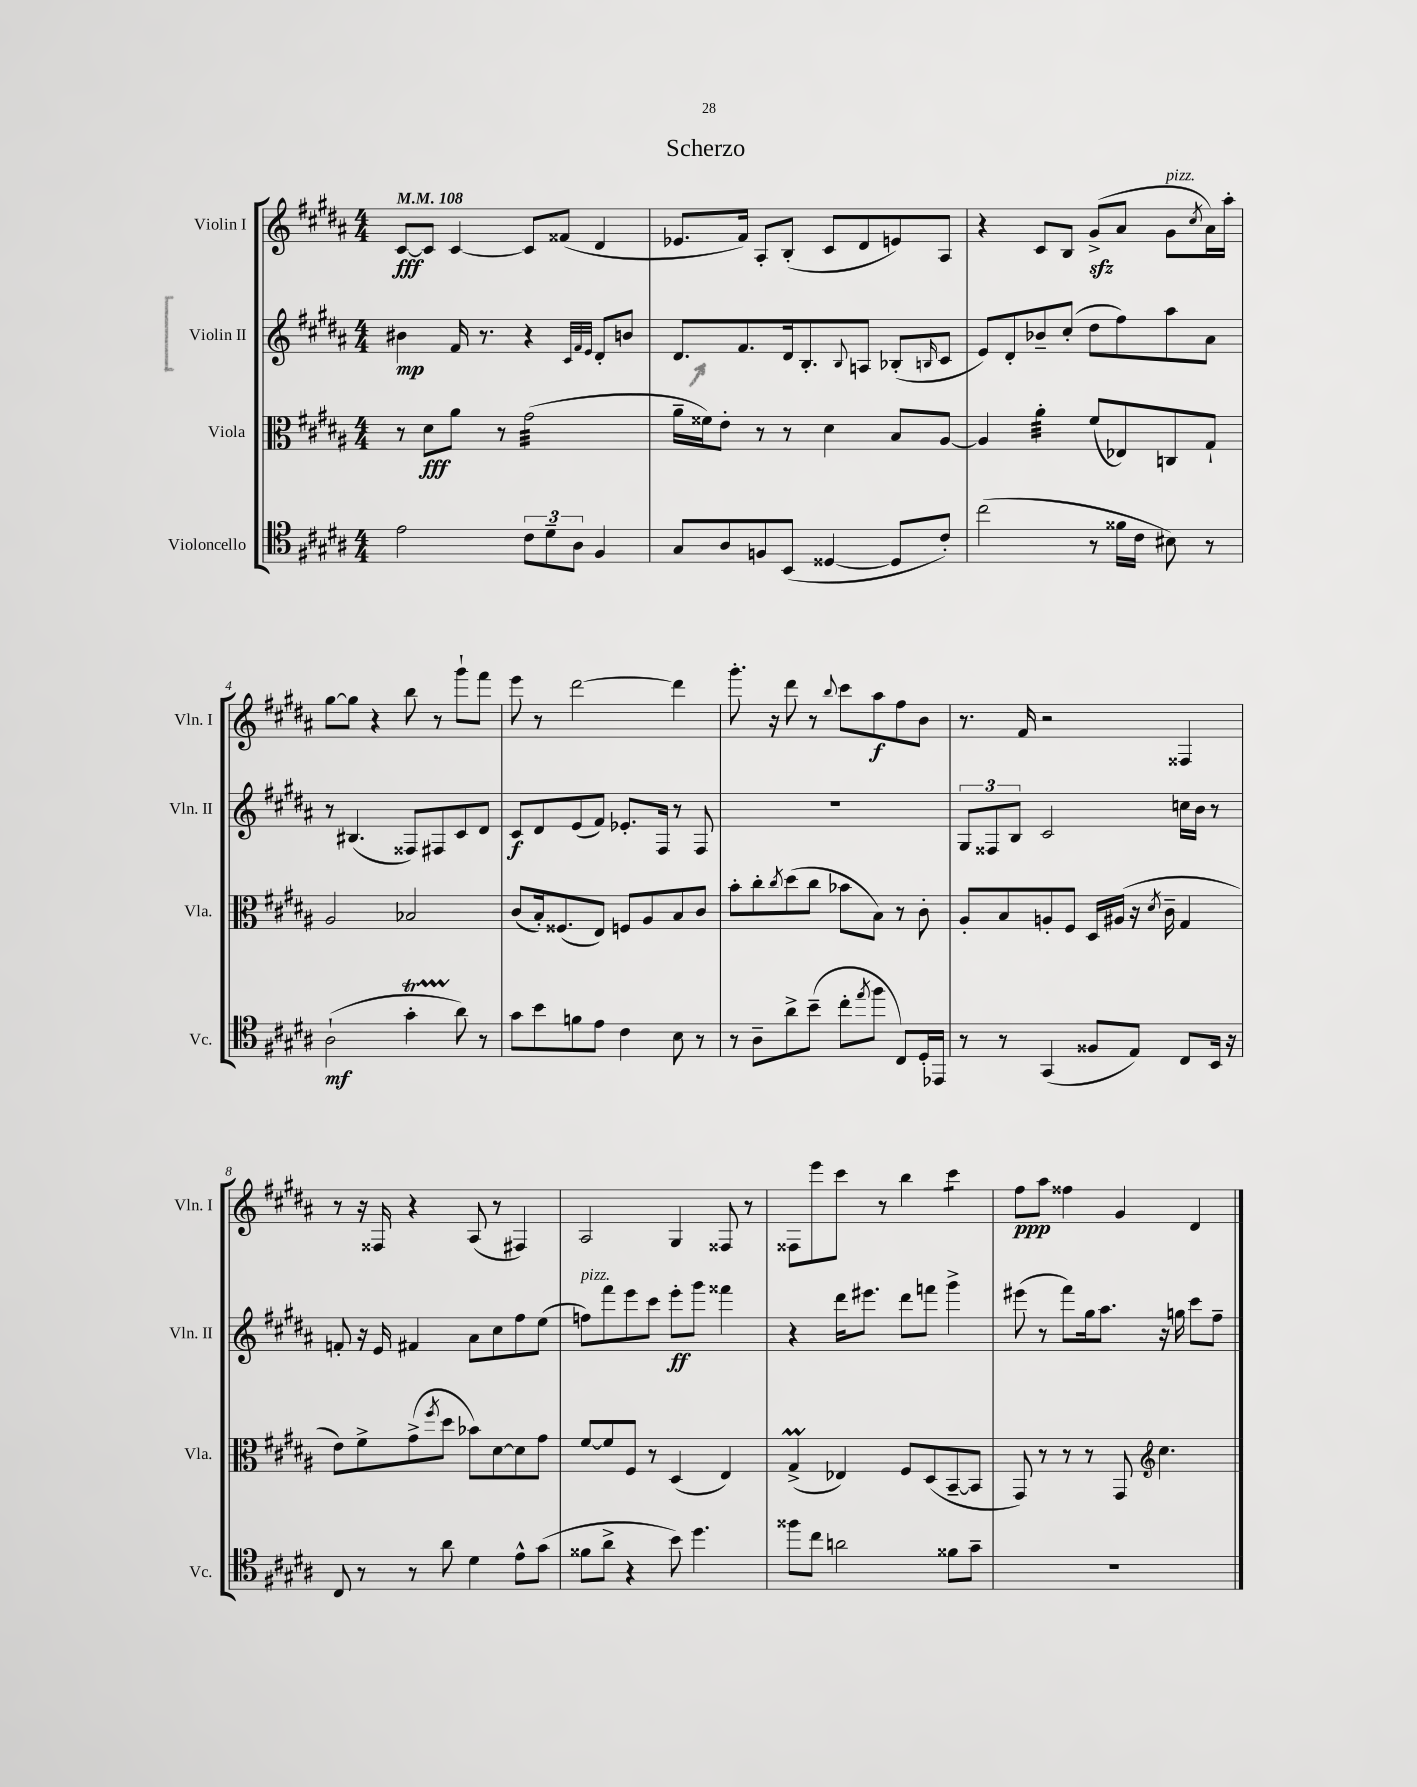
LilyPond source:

\header { title = "Scherzo" }
<<
\new StaffGroup <<
\new Staff = "s0" \with { instrumentName = "Violin I" shortInstrumentName = "Vln. I" } {
    \clef treble \key b \major \numericTimeSignature \time 4/4 \tempo 4 = 108
    cis'8~\fff cis'8 cis'4~ cis'8 fisis'8( dis'4 |
    ees'8. fis'16) ais8-. b8-.( cis'8 dis'8 e'8) ais8 |
    r4 cis'8 b8 gis'8->\sfz( ais'8 gis'8^\markup { \italic "pizz." } \acciaccatura { cis''8 } ais'16) ais''16-. |
    gis''8~ gis''8 r4 b''8 r8 gis'''8-! fis'''8 |
    e'''8 r8 dis'''2~ dis'''4 |
    gis'''8.-. r16 dis'''8 r8 \appoggiatura { b''8 } cis'''8 ais''8\f fis''8 b'8 |
    r8. fis'16 r2 fisis4 |
    r8 r16 fisis16 r4 ais8( r8 fis4) |
    ais2 gis4 fisis8 r8 |
    fisis8 e'''8 cis'''8 r8 b''4 cis'''4:8 |
    fis''8\ppp ais''8 fisis''4 gis'4 dis'4 \bar "|." |
}
\new Staff = "s1" \with { instrumentName = "Violin II" shortInstrumentName = "Vln. II" } {
    \clef treble \key b \major \numericTimeSignature \time 4/4
    bis'4\mp fis'16 r8. r4 \grace { cis'32 fis'32 e'32 } dis'8-. b'8 |
    dis'8. fis'8. dis'16 b8.-. \appoggiatura { b8 } a8 bes8-.( \grace { b16 } cis'8 |
    e'8) dis'8-. bes'8-- cis''8-.( dis''8 fis''8) ais''8 ais'8 |
    r8 bis4.( fisis8) fis8 cis'8 dis'8 |
    cis'8\f dis'8 e'8( fis'8) ees'8.-. fis16 r8 fis8 |
    R1 |
    \tuplet 3/2 { gis8 fisis8 b8 } cis'2 c''16 b'16 r8 |
    f'8-. r16 e'16 fis'4 ais'8 cis''8 fis''8 e''8( |
    f''8^\markup { \italic "pizz." }) fis'''8 e'''8 cis'''8 e'''8-.\ff gis'''8 fisis'''4 |
    r4 dis'''16 eis'''8. dis'''8 f'''8 gis'''4-> |
    eis'''8( r8 fis'''8) gis''16 ais''8. r16 g''16 cis'''8 fis''8-- \bar "|." |
}
\new Staff = "s2" \with { instrumentName = "Viola" shortInstrumentName = "Vla." } {
    \clef alto \key b \major \numericTimeSignature \time 4/4
    r8 dis'8\fff ais'8 r8 gis'2:32( |
    ais'16-- fisis'16) e'8-. r8 r8 dis'4 b8 ais8~ |
    ais4 ais'4:32-. fis'8( ees8) c8 gis8-! |
    ais2 bes2 |
    cis'8( b16-.) fisis8.( e8) f8 ais8 b8 cis'8 |
    b'8-. cis''8-. \acciaccatura { cis''8 } dis''8( cis''8 bes'8 b8) r8 cis'8-. |
    ais8-. b8 a8-. fis8 dis16 ais16( r16 \acciaccatura { dis'8 } cis'16-- gis4 |
    e'8) fis'8-> gis'8->( \acciaccatura { fis''8 } dis''8 bes'8) dis'8~ dis'8 gis'8 |
    fis'8~ fis'8 fis8 r8 dis4( e4) |
    gis4->\prall( ees4) fis8 dis8( b,8~-- b,8 |
    gis,8) r8 r8 r8 gis,8 \clef treble cis''4. \bar "|." |
}
\new Staff = "s3" \with { instrumentName = "Violoncello" shortInstrumentName = "Vc." } {
    \clef tenor \key b \major \numericTimeSignature \time 4/4
    e'2 \tuplet 3/2 { cis'8 dis'8-- ais8 } fis4 |
    gis8 ais8 f8 b,8( disis4~ disis8 cis'8-.) |
    cis''2( r8 fisis'16 cis'16 bis8) r8 |
    ais2-!\mf( gis'4-.\startTrillSpan ais'8\stopTrillSpan) r8 |
    gis'8 b'8 f'8 e'8 cis'4 b8 r8 |
    r8 ais8-- ais'8-> b'8--( cis''8-. \acciaccatura { e''8 } fis''8 cis8) dis16-. ees,16 |
    r8 r8 gis,4( fisis8 e8) cis8 b,16 r16 |
    cis8 r8 r8 ais'8 dis'4 e'8-^ gis'8( |
    fisis'8 ais'8-> r4 b'8) dis''4. |
    fisis''8 cis''8 a'2 fisis'8 gis'8-- |
    R1 \bar "|." |
}
>>
>>
